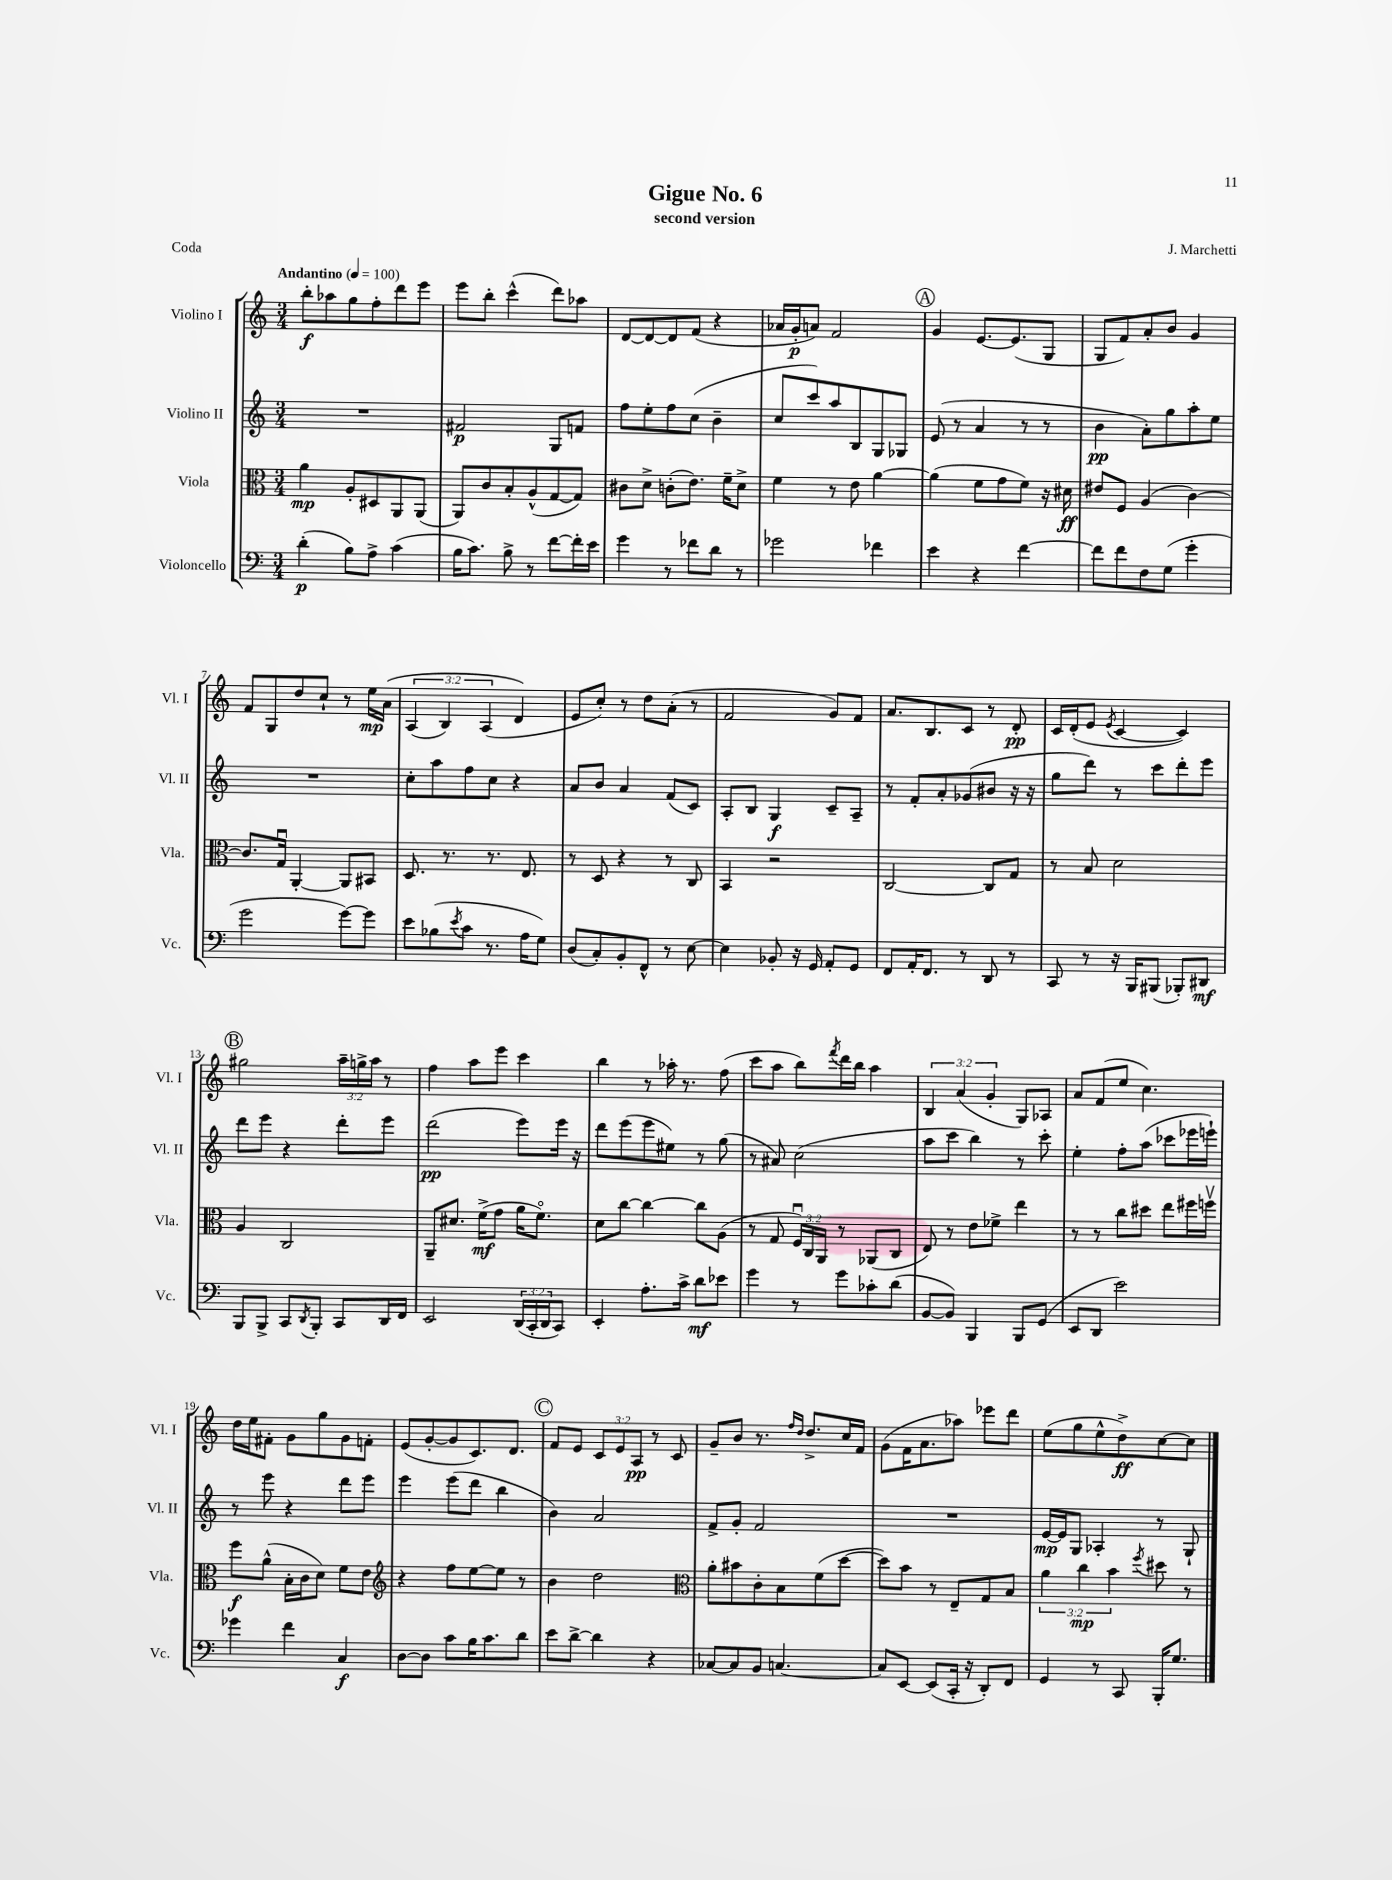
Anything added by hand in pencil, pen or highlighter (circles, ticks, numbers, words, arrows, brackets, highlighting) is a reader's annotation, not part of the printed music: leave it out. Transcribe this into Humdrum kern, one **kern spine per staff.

**kern	**kern	**kern	**kern
*staff4	*staff3	*staff2	*staff1
*clefF4	*clefC3	*clefG2	*clefG2
*k[]	*k[]	*k[]	*k[]
*M3/4	*M3/4	*M3/4	*M3/4
*MM100	*MM100	*MM100	*MM100
(4d'	4a	2.r	8bb'
.	.	.	8aa-
8B)	8A'	.	8gg
8A^	8D#	.	8ff'
(4c	8AA	.	8ddd
.	(8AA	.	8eee
=	=	=	=
16B	8AA)	2f#	8eee
8.c)	.	.	.
.	8c	.	8bb'
8B^	8B'	.	(4ccc^^
8r	(8A^^	.	.
[8f	[8G	8G	8ddd)
16f']	8G])	8f	8aa-
16e	.	.	.
=	=	=	=
4g	8c#	8ff	[8d
.	8d^	8ee'	8d_
8r	(8c'	8ff	8d]
8f-	8.e)	(8cc	(8f
8d	.	4b~	4r
.	16f~	.	.
8r	8d^	.	.
=	=	=	=
2g-	4f	8cc	16a-
.	.	.	16g'
.	.	8ccc)	8a)
.	8r	8aa	2f
.	8e	8B	.
4f-	[4a	8G	.
.	.	8G-	.
=	=	=	=
4e	(4a]	(8e	4g
.	.	8r	.
4r	8f	4a	[8.e
.	8g	.	.
.	.	.	(8.e]
[4f	8f)	8r	.
.	16r	8r	8G
.	16d#	.	.
=	=	=	=
8f]	8e#	4b	8G
8f	8F	.	8f)
8F	(4A	8a')	8a'
(8G	.	8gg	8b
4g'	[4c)	8aa'	4g
.	.	8ee	.
=	=	=	=
2g	8.c]	2.r	8f
.	.	.	8G
.	16Gu	.	.
.	[4AA'	.	8dd
.	.	.	8cc`
[8g)	8AA]	.	8r
8g]	8BB#	.	16ee
.	.	.	&(16a
=	=	=	=
8e	8.D	8cc'	(6A
(8B-	.	8aa	.
.	.	.	6B)
.	8.r	.	.
8qe	.	.	.
8c	.	8ff	.
.	.	.	(6A
8.r	8.r	8cc	.
.	.	4r	4d&)
16A	8.E	.	.
8G)	.	.	.
=	=	=	=
(8D	8r	8a	8e
8C')	8D	8b	8cc')
8BB'	4r	4a	8r
8FF^^	.	.	8dd
8r	8r	(8f	(8a'
[8E	8C	8c)	8r
=	=	=	=
4E]	4BB	8A'	2f
.	.	8B	.
8BB-'	2r	4G	.
16r	.	.	.
16GG	.	.	.
8AA'	.	8c~	8g)
8GG	.	8A~	8f
=	=	=	=
8FF	[2C	8r	8.a
16AA'	.	8f'	.
8.FF	.	.	8.B
.	.	8a'	.
8r	.	(8g-	8c
8DD	8C]	8b#	8r
8r	8G	16r	8d'
.	.	16r	.
=	=	=	=
8CC	8r	8gg	16c
.	.	.	(16d'
8r	8B	8ddd)	8e
.	.	.	8qe
16r	2d	8r	[4c
16BBB	.	.	.
(8BBB#	.	8ccc	.
8BBB-')	.	8ddd'	4c])
8DD#	.	8eee	.
=	=	=	=
8BBB	4A	8ddd	2gg#
8BBB^	.	8eee	.
8CC	2C	4r	.
8qDD	.	.	.
8BBB'	.	.	.
8CC	.	8ddd'	24aa~
.	.	.	24gg^
.	.	.	24aa
16DD	.	8eee	8r
16FF	.	.	.
=	=	=	=
2EE	8AA~	(2ddd	4ff
.	8.d#	.	.
.	.	.	8aa
.	(16f^	.	.
.	8g	.	8eee
(24DD	16a	8eee)	4ccc
24CC'	.	.	.
.	8.fo)	.	.
24DD	.	.	.
8CC)	.	16eee	.
.	.	16r	.
=	=	=	=
4EE'	8d	8ddd	4bb
.	[8cc	(8eee	.
8.A'	4cc_	8eee	8r
.	.	8ee#)	16aa-'
16c^	.	.	8.r
8d	8cc]	8r	.
8e-	(8A	(8gg	(8ff
=	=	=	=
4g	8r	8r	8ccc
.	8G	8a#)	8aa
8r	24Fu)	(2cc	8bb)
.	24C	.	.
.	24AA	.	.
.	.	.	8qfff
8g	8r	.	16ddd
.	.	.	16bb
8c-'	(8AA-	.	4aa
(8d	8C	.	.
=	=	=	=
[8BB	8E)	8aa	6B
8BB])	8r	8ccc	.
.	.	.	(6a
4BBB	8e	4bb)	.
.	.	.	6g'
.	8f-^	.	.
8BBB	4ee	8r	8G)
(8GG	.	8ccc'	8A-
=	=	=	=
8EE	8r	4ee'	8a
8DD	8r	.	(8f
2e)	8cc	8ff'	8ee
.	8dd#	(8aa	4.cc)
.	8ee	8ccc-	.
.	16ff#	16eee-	.
.	16ffv	16eee`)	.
=	=	=	=
4g-	8ff	8r	16dd
.	.	.	16ee
.	(8a^^	8eee	8f#'
4f	16B'	4r	8g
.	16c	.	.
.	8d)	.	8gg
4C	8f	8ddd	8g
.	8e	8eee	8f'
=	=	=	=
*	*clefG2	*	*
[8D	4r	4eee	(8e
8D]	.	.	[8g'
8c	8ff	(8eee	8g]
16B	[8ee	8ddd	8.c)
8.c	.	.	.
.	8ee]	4bb	.
.	.	.	8.d
8d	8r	.	.
=	=	=	=
8e	4b	4b)	8f
[8d^	.	.	8e
4d]	2dd	2a	12c
.	.	.	12e
.	.	.	12A
4r	.	.	8r
.	.	.	8c
=	=	=	=
*	*clefC3	*	*
[8C-	8a'	8f^	8g~
8C-]	8b#	8g'	8b
8BB	8c'	2f	8.r
[4.C	8B	.	.
.	.	.	16qqff
.	.	.	16qqdd
.	.	.	8.dd^
.	(8f	.	.
.	[8dd	.	16cc
.	.	.	16f
=	=	=	=
8C]	8dd])	2.r	(8g
[8EE	8b	.	16f
.	.	.	8.a
(8EE]	8r	.	.
16CC'	8E~	.	8aa-)
16r	.	.	.
8DD')	8G	.	8eee-
8FF	8B	.	8ddd
=	=	=	=
4GG	6a	[16e	(8ee
.	.	16e]	.
.	.	8G	8gg
.	6cc	.	.
8r	.	4A-'	8ee^^
.	6b	.	.
8CC	.	.	8dd^)
.	8qff	.	.
16BBB'	8dd#	8r	[8cc
8.G	.	.	.
.	8r	8G`	8cc]
==	==	==	==
*-	*-	*-	*-
